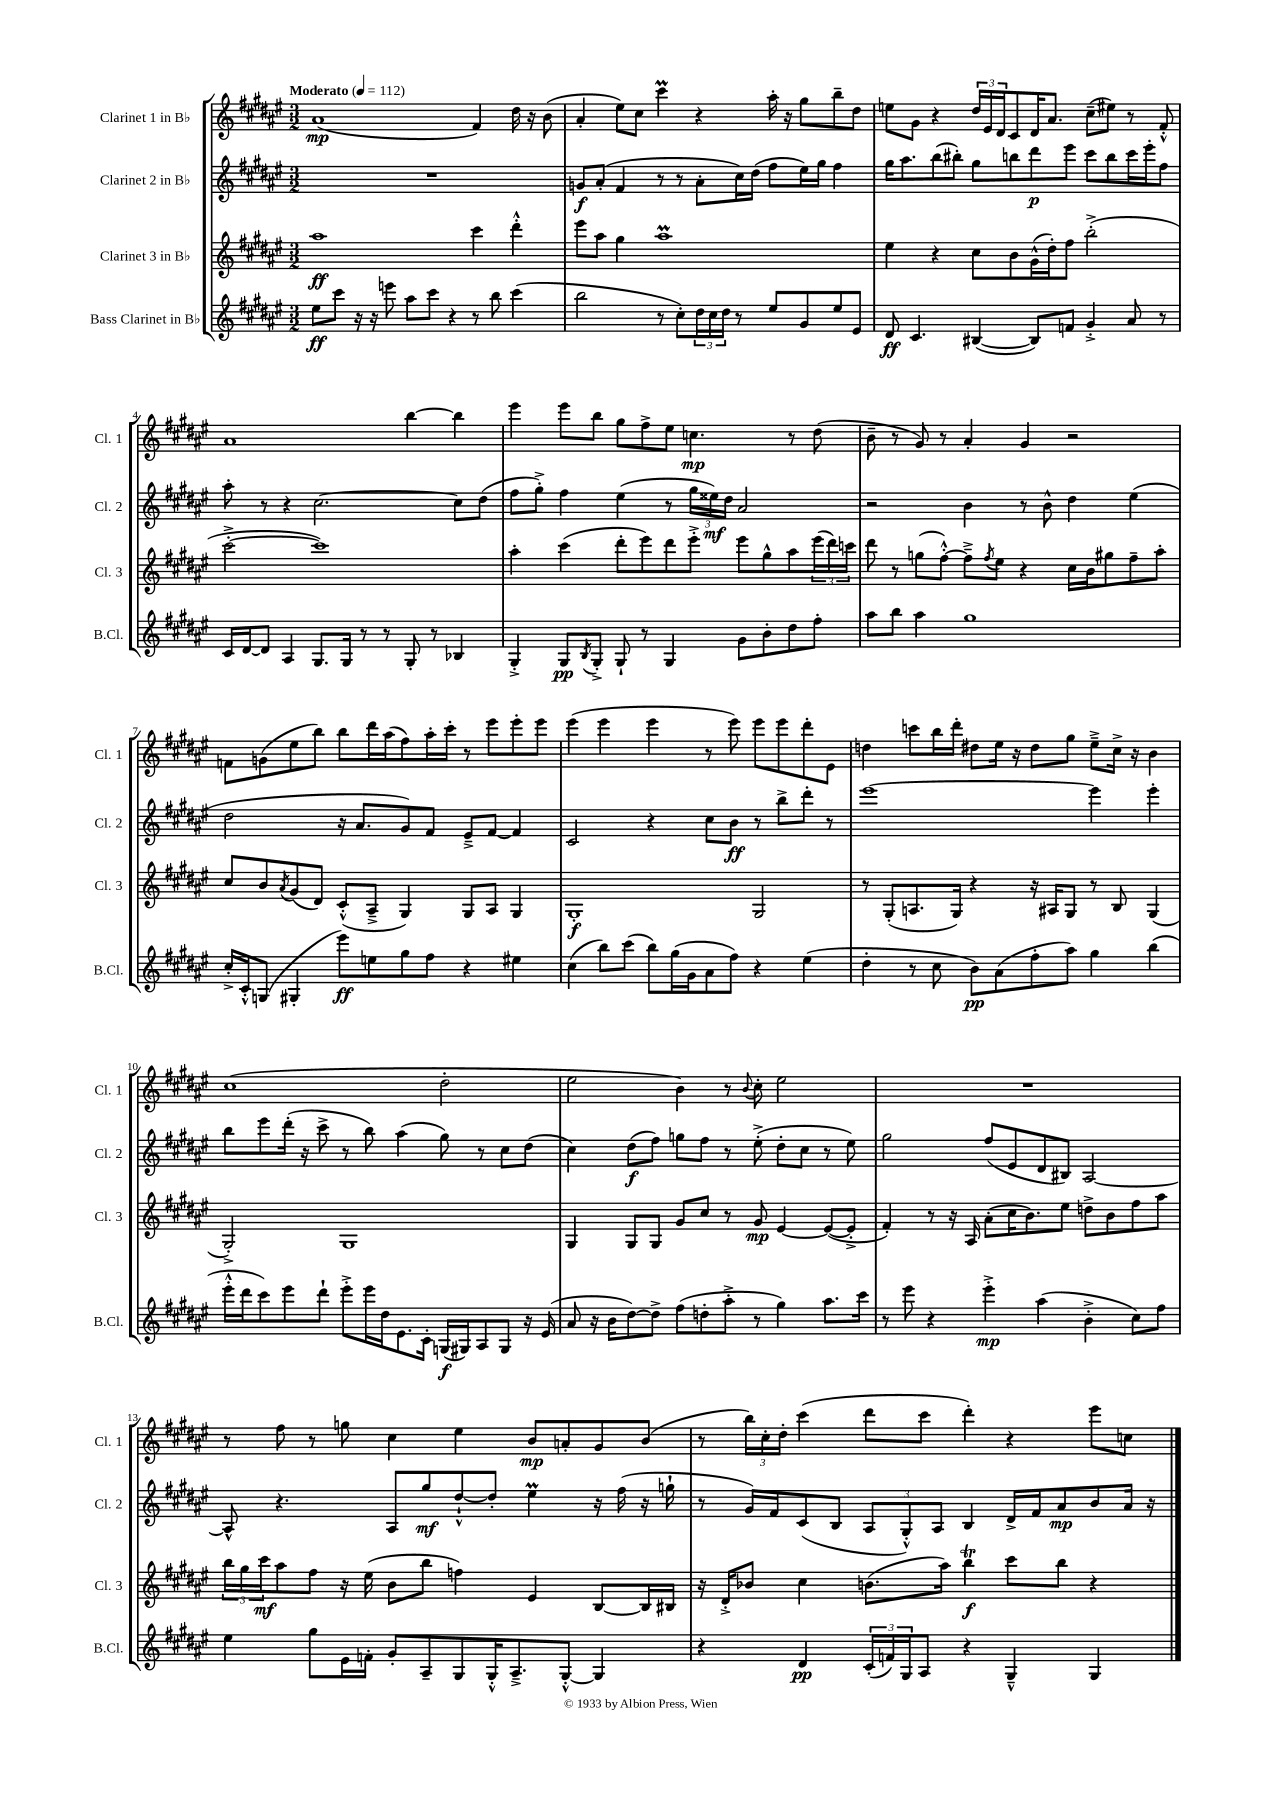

**kern	**kern	**kern	**kern
*staff4	*staff3	*staff2	*staff1
*clefG2	*clefG2	*clefG2	*clefG2
*k[f#c#g#d#a#e#]	*k[f#c#g#d#a#e#]	*k[f#c#g#d#a#e#]	*k[f#c#g#d#a#e#]
*M3/2	*M3/2	*M3/2	*M3/2
*MM112	*MM112	*MM112	*MM112
8ee#	1aa#	1.r	(1a#
8ccc#	.	.	.
16r	.	.	.
16r	.	.	.
8eee	.	.	.
8aa#	.	.	.
8ccc#	.	.	.
4r	.	.	.
8r	4ccc#	.	4f#)
8bb	.	.	.
(4ccc#	4ddd#'^^	.	16dd#
.	.	.	16r
.	.	.	(8b
=	=	=	=
2bb	8eee#	8g	4a#'
.	8aa#	(8a#'	.
.	4gg#	4f#	8ee#)
.	.	.	8cc#
8r	1aa#	8r	4ccc#
8cc#')	.	8r	.
24dd#	.	8a#'	4r
24cc#	.	.	.
24dd#	.	.	.
8r	.	16cc#)	.
.	.	(16dd#	.
8ee#	.	8ff#	16aa#'
.	.	.	16r
8g#	.	16ee#)	8gg#
.	.	16gg#	.
8ee#	.	4ff#	8bb~
8e#	.	.	8dd#
=	=	=	=
8d#	4ee#	16gg#	8ee
.	.	8.aa#	.
4.c#	.	.	8g#
.	4r	(8bb	4r
.	.	8bb#')	.
([4B#	8cc#	8gg#	24dd#
.	.	.	24e#
.	.	.	24d#
.	8b	8bb	8c#
8B#])	(16g#^^	8ddd#	16d#
.	16dd#')	.	8.a#
8f	8ff#	8eee#	.
4g#'^	(2bb'^	8ccc#	(8cc#~
.	.	8bb	8ee#)
8a#	.	16ccc#	8r
.	.	16eee#'	.
8r	.	8ff#	8f#'^^
=	=	=	=
16c#	[2ccc#'^	8aa#'	1a#
[16d#	.	.	.
8d#]	.	8r	.
4A#	.	4r	.
8.G#	1ccc#])	[2.cc#	.
16G#	.	.	.
8r	.	.	.
8r	.	.	.
8G#'	.	.	[4bb
8r	.	.	.
4B-	.	8cc#]	4bb]
.	.	(8dd#	.
=	=	=	=
4G#'^	4aa#'	8ff#	4eee#
.	.	8gg#'^)	.
8G#	(4ccc#	4ff#	8eee#
8qB	.	.	.
8G#'^	.	.	8bb
8G#`	8ddd#'	(4ee#	8gg#
8r	8eee#)	.	8ff#^
4G#	8ddd#	8r	8ee#
.	8eee#'^	24gg#	4.cc
.	.	24ee##)	.
.	.	24dd#	.
8g#	8eee#	2a#	.
8b'	8gg#^^	.	.
8dd#	8aa#	.	8r
8ff#'	(24eee#	.	(8dd#
.	24ddd#)	.	.
.	24ccc	.	.
=	=	=	=
8aa#	8ddd#	2r	8b~
8bb	8r	.	8r
4aa#	(8gg	.	8g#)
.	[8ff#'^^)	.	8r
1gg#	8ff#~^]	4b	4a#'
.	8qff#	.	.
.	8ee#	.	.
.	4r	8r	4g#
.	.	8b^^	.
.	16cc#	4dd#	2r
.	16b	.	.
.	8gg#	.	.
.	8ff#~	(4ee#	.
.	8aa#'	.	.
=	=	=	=
16cc#'^	8cc#	2dd#	8f
16c#'^^	.	.	.
(8G	8b	.	(8g
.	8qa#	.	.
4G#'	(8g#	.	8ee#
.	8d#)	.	8bb)
8eee#)	(8c#'^^	16r	8bb
.	.	8.a#	.
8ee	8A#~^	.	16ddd#
.	.	.	(16aa#
8gg#	4G#)	8g#)	8ff#)
8ff#	.	8f#	16aa#'
.	.	.	16ccc#'
4r	8G#	8e#~^	8r
.	8A#	[8f#	8eee#
4ee#	4G#	4f#]	8eee#'
.	.	.	8eee#
=	=	=	=
(4cc#	1G#'	2c#	(4eee#
8bb)	.	.	4eee#
(8ccc#	.	.	.
8bb)	.	4r	4eee#
(16gg#	.	.	.
16g#	.	.	.
8a#	.	8cc#	8r
8ff#)	.	8b	8eee#)
4r	2G#	8r	8eee#
.	.	8bb^	8eee#
(4ee#	.	8ddd#'	8ddd#'
.	.	8r	8e#
=	=	=	=
4dd#'	8r	[1eee#	4dd
.	(8G#'	.	.
8r	8.A	.	8ccc
8cc#	.	.	16bb
.	16G#)	.	16ddd#'
8b)	4r	.	8dd#
(8a#	.	.	16ee#
.	.	.	16r
8ff#'	16r	.	8dd#
.	16A#	.	.
8aa#)	8G#	.	8gg#
4gg#	8r	4eee#]	8ee#~^
.	8B	.	16cc#^
.	.	.	16r
(4bb	(4G#	4eee#'	4b
=	=	=	=
16eee#'^^	2G#'^)	8bb	(1cc#
16ddd#	.	.	.
8ccc#)	.	8eee#	.
8eee#	.	(16ddd#'	.
.	.	16r	.
8ddd#`	.	8ccc#^	.
8eee#'^	1G#	8r	.
16eee#	.	8bb)	.
16dd#	.	.	.
8.e#	.	(4aa#	.
16c#'	.	.	.
(16G	.	8gg#)	2dd#'
16G#)	.	.	.
8A#	.	8r	.
8G#	.	8cc#	.
16r	.	(8dd#	.
(16e#	.	.	.
=	=	=	=
8a#	4G#	4cc#)	2ee#
16r	.	.	.
16b	.	.	.
[8dd#)	8G#	(8dd#	.
8dd#^]	8G#	8ff#)	.
(8ff#	8g#	8gg	4b)
8dd'	8cc#	8ff#	.
8aa#'^	8r	8r	8r
.	.	.	8qqb
8r	8g#	(8ee#'^	8cc#'
4gg#)	[4e#	8dd#'	2ee#
.	.	8cc#	.
8.aa#	(8e#_	8r	.
.	8e#'^]	8ee#)	.
16ccc#	.	.	.
=	=	=	=
8r	4f#')	2gg#	1.r
8eee#	.	.	.
4r	8r	.	.
.	16r	.	.
.	16A#	.	.
4eee#'^	(8a#'	(8ff#	.
.	16cc#	8e#	.
.	8.b)	.	.
(4aa#	.	8d#	.
.	8ee#	8B#)	.
4b'^	8dd^	[2A#	.
.	8b	.	.
8cc#)	8ff#	.	.
8ff#	8aa#	.	.
=	=	=	=
4ee#	24bb	8A#^^]	8r
.	24gg#	.	.
.	24ccc#	.	.
.	8aa#	4.r	8ff#
8gg#	8ff#	.	8r
16e#	16r	.	8gg
16f'	(16ee#	.	.
8g#'	8b	8A#	4cc#
8A#~	8bb	8gg#	.
8G#	4ff)	[8dd#`^^	4ee#
16G#'^^	.	8dd#']	.
8.A#~^	.	.	.
.	4e#	4ee#	8b
[8G#'^^	.	.	8a'
4G#]	[8B	16r	8g#
.	.	(16ff#	.
.	16B]	16r	(8b
.	16B#	16gg`	.
=	=	=	=
4r	16r	8r	8r
.	16d#'^	.	.
.	8b-	16g#)	24bb)
.	.	.	24cc#'
.	.	16f#	.
.	.	.	24dd#'
4d#	4cc#	(8c#	(4ccc#
.	.	8B	.
(24c#'	(8.b	12A#	8ddd#
24f)	.	.	.
24G#	.	12G#'^^)	.
8A#	.	.	8ccc#
.	.	12A#	.
.	16aa#)	.	.
4r	4bb	4B	4ddd#')
4G#~^^	8ccc#	16d#^	4r
.	.	16f#	.
.	8bb	8a#	.
4G#	4r	8b	8eee#
.	.	16a#	8cc
.	.	16r	.
==	==	==	==
*-	*-	*-	*-
